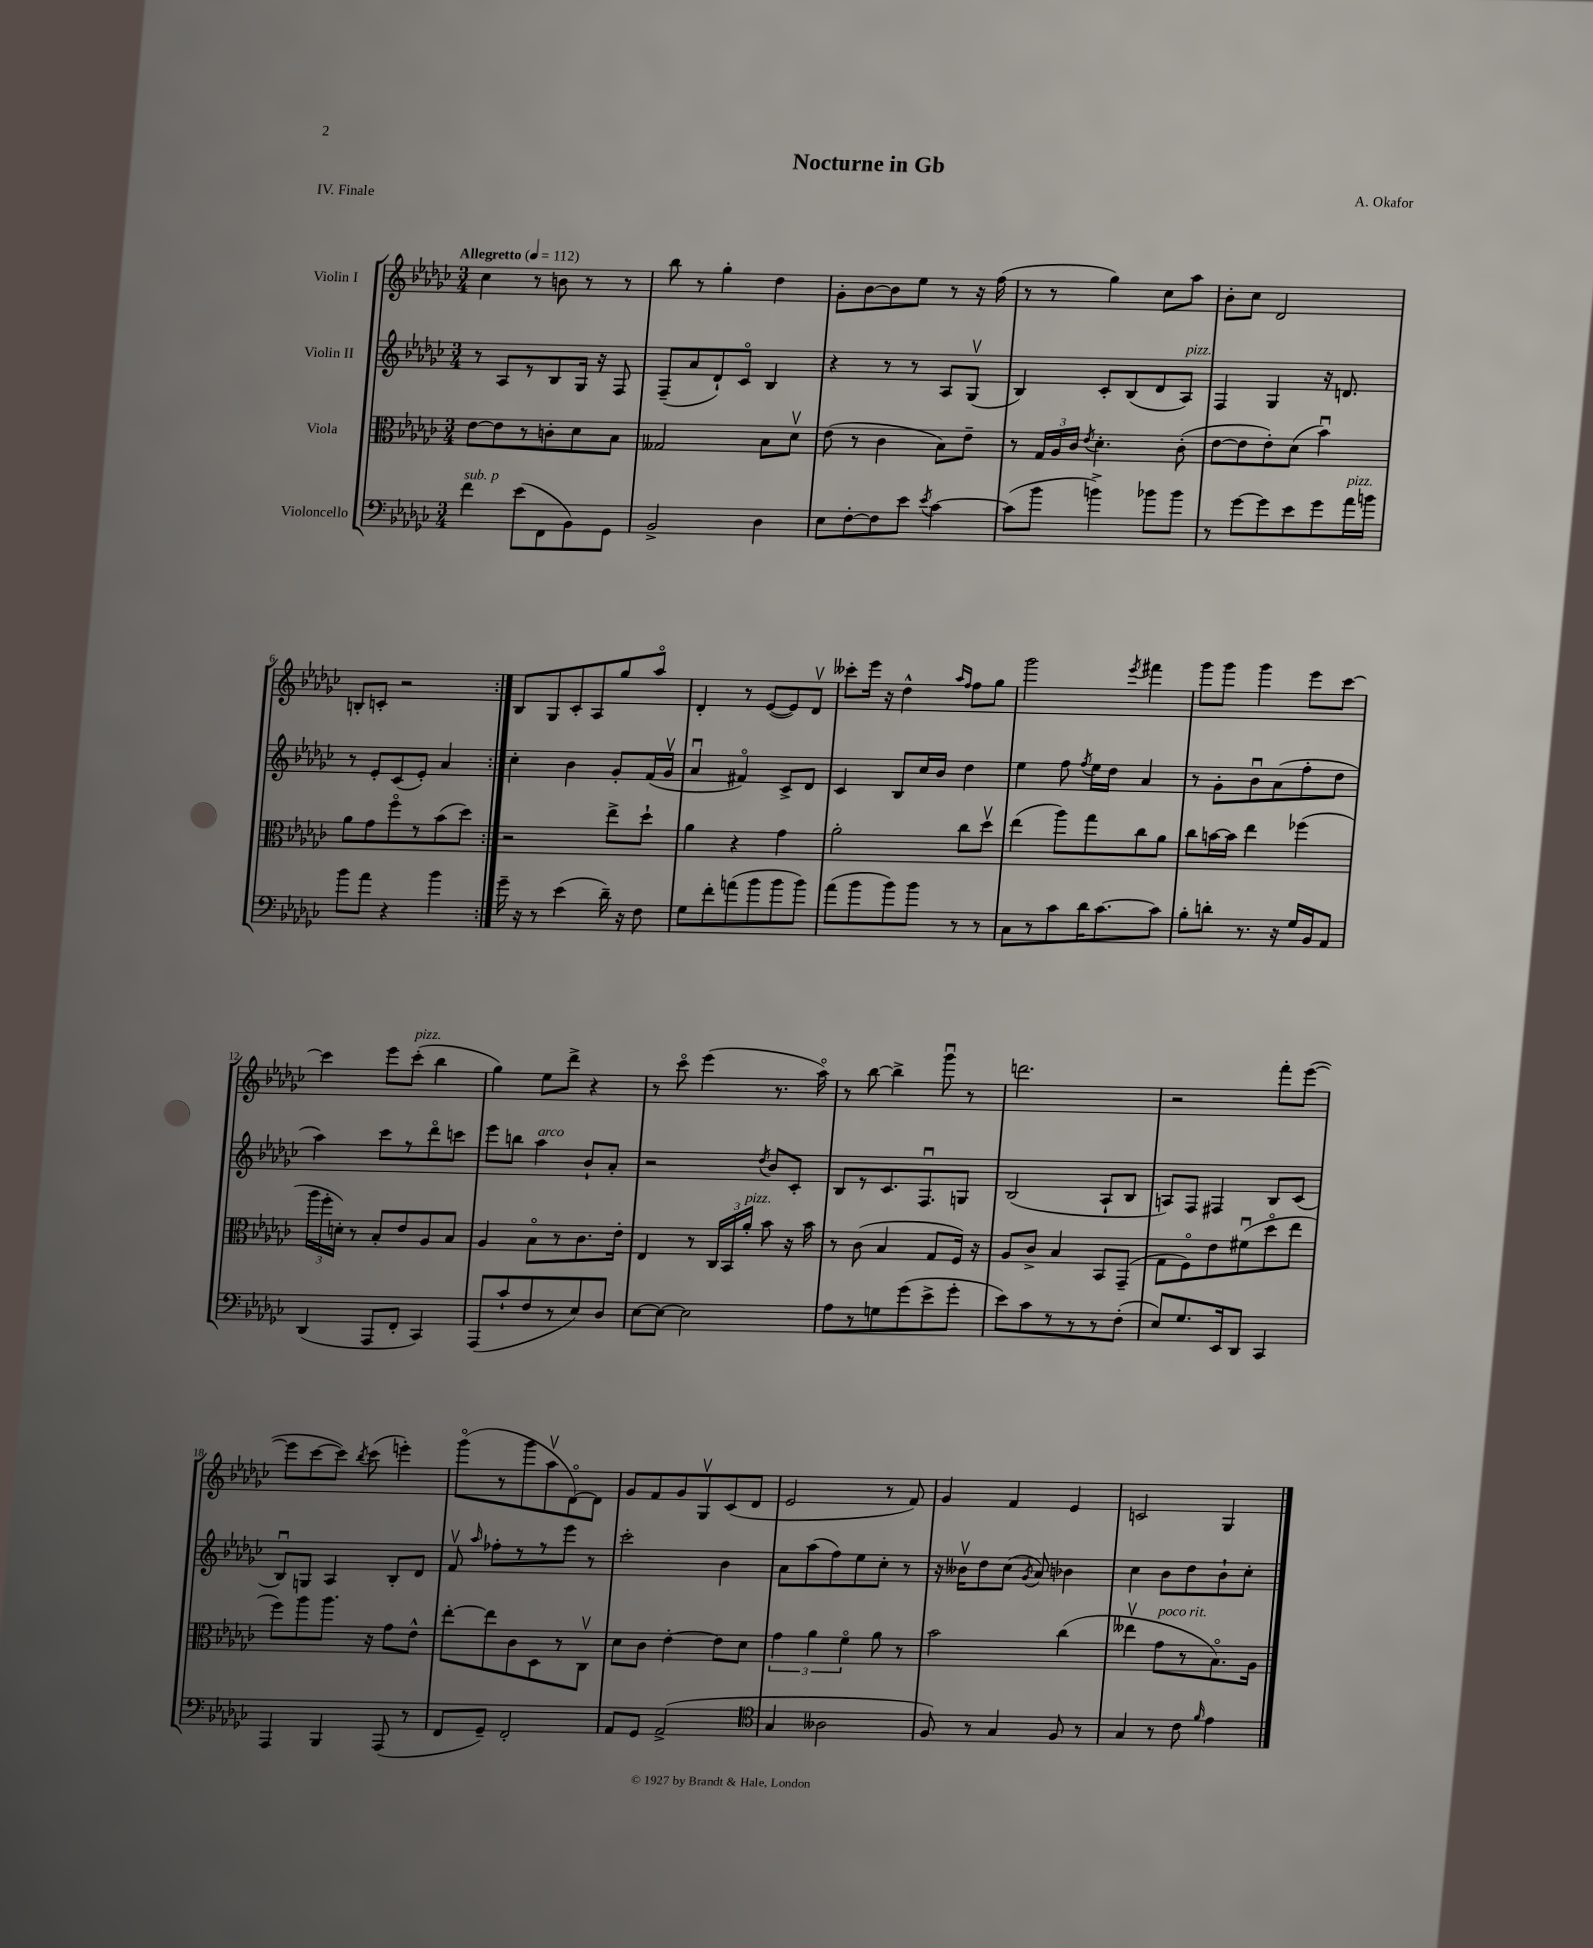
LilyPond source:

\header { title = "Nocturne in Gb" composer = "A. Okafor" piece = "IV. Finale" }
<<
\new StaffGroup <<
\new Staff = "s0" \with { instrumentName = "Violin I" } {
    \clef treble \key ges \major \numericTimeSignature \time 3/4 \tempo "Allegretto" 4 = 112
    \autoBeamOff \repeat volta 2 { ces''4 r8 b'8 r8 r8 |
    bes''8 r8 ges''4-. des''4 |
    ges'8[-. bes'8~ bes'8 ees''8] r8 r16 f''16( |
    r8 r8 ges''4) ces''8[ aes''8] |
    bes'8[-. ces''8] des'2 |
    b8[-. c'8]-. r2 | }
    bes8[ ges8 ces'8-. aes8 ges''8 aes''8]\flageolet |
    des'4-. r8 ees'8[~( ees'8) des'8]\upbow |
    ceses'''8[-. ees'''16] r16 des''4-^ \grace { aes''16[ f''16] } f''8[ ges''8] |
    ges'''2 \acciaccatura { ees'''8 } fis'''4 |
    ges'''8[ ges'''8] ges'''4 ees'''8[ ces'''8]~ |
    ces'''4 ees'''8[ ces'''8]-.^\markup { \italic "pizz." }( bes''4 |
    ges''4) ees''8[ des'''8]-> r4 |
    r8 ces'''8\flageolet ees'''4( r8. aes''16\flageolet) |
    r8 bes''8~ bes''4-> ges'''8\downbow r8 |
    d'''2. |
    r2 f'''8[-. ees'''8]~( |
    ees'''8[ ces'''8~ ces'''8]) \acciaccatura { bes''8 } ces'''8( e'''4-.) |
    ges'''8[\flageolet( r8 ges'''8 aes''8\upbow des'8~\flageolet) des'8] |
    ges'8[ f'8 ges'8 ges8\upbow ces'8( des'8] |
    ees'2 r8 f'8) |
    ges'4 f'4 ees'4 |
    c'2 ges4 \bar "|." |
}
\new Staff = "s1" \with { instrumentName = "Violin II" } {
    \clef treble \key ges \major \numericTimeSignature \time 3/4
    \autoBeamOff \repeat volta 2 { r8 aes8[ r8 bes8 ges16] r16 f8 |
    f8[--( aes'8 des'8-!) ces'8]\flageolet bes4 |
    r4 r8 r8 aes8[ ges8]\upbow( |
    bes4) ces'8[-. bes8( des'8 aes8]^\markup { \italic "pizz." }) |
    f4 ges4 r16 d'8. |
    r8 ees'8[-. ces'8( ees'8]-.) aes'4 | }
    ces''4-. bes'4 ges'8[-. f'16( ges'16]\upbow |
    aes'4\downbow fis'4\flageolet) ces'8[-> des'8] |
    ces'4 bes8[ ces''16 bes'16] des''4 |
    ees''4 f''8 \acciaccatura { f''8 } ees''16[ des''16] aes'4 |
    r8 ges'8[-. bes'8\downbow aes'8( f''8-. des''8] |
    aes''4) ces'''8[ r8 des'''8\flageolet c'''8] |
    ees'''8[ b''8] aes''4^\markup { \italic "arco" } bes'8[-! aes'8]-. |
    r2 \acciaccatura { des''8 } bes'8[ ces'8]-. |
    bes8[ r8 ces'8. f8.\downbow g8] |
    bes2( aes8[-! bes8] |
    a8[) f8] fis4 bes8[ ces'8]( |
    bes8[\downbow) g8] aes4 bes8[-. des'8] |
    f'8\upbow \grace { aes''16 } fes''8[-. r8 r8 ees'''8] r8 |
    ces'''2-. bes'4 |
    aes'8[ aes''8( f''8) ees''8 ces''8]-. r8 |
    r16 beses'16[\upbow des''8 ces''8]( \acciaccatura { ges'8 } aes'8) bes'4 |
    ces''4 bes'8[ des''8 bes'8-! ces''8]-. \bar "|." |
}
\new Staff = "s2" \with { instrumentName = "Viola" } {
    \clef alto \key ges \major \numericTimeSignature \time 3/4
    \autoBeamOff \repeat volta 2 { ees'8[~ ees'8 r8 c'8-. des'8 bes8] |
    geses2 bes8[ des'8]\upbow |
    ees'8( r8 ces'4 bes8[) ees'8]-- |
    r8 \tuplet 3/2 { ges16[ aes16 ces'16] } \acciaccatura { ees'8 } des'4.-. ces'8-.( |
    ees'8[~ ees'8 ees'8-.) des'8]( bes'4\downbow) |
    aes'8[ ges'8 f''8\flageolet r8 bes'8( des''8]) | }
    r2 ees''8[-> des''8]-! |
    aes'4 r4 ges'4 |
    aes'2-. ces''8[ des''8]\upbow |
    ees''4( aes''8[) ges''8 ces''8 aes'8] |
    ces''8[ b'16~ b'16] ees''4 fes''4( |
    \tuplet 3/2 { aes''16[ f''16-. d'16]-.) } r8 bes8[-. ees'8 aes8 bes8] |
    aes4 bes8[\flageolet r8 ces'8. ees'16]-. |
    ees4 r8 \tuplet 3/2 { ces16[ bes,16 aes'16]-.^\markup { \italic "pizz." } } bes'8 r16 bes'16 |
    r8 ces'8( bes4 ges8[ f16]) r16 |
    aes8[ ces'8]-> bes4 bes,8[ ges,8]--( |
    ges8[ f8\flageolet) ees'8 fis'8\downbow( des''8\flageolet ees''8] |
    f''8[) aes''8 aes''8.] r16 ges'8[ ees'8]-^ |
    ees''8[~-. ees''8 ces'8 des8 r8 ces8]\upbow |
    des'8[ ces'8] ees'4~-. ees'8[ des'8] |
    \tuplet 3/2 { ges'4 aes'4 f'4\flageolet } aes'8 r8 |
    bes'2 ces''4( |
    eeses''4\upbow ges'8[^\markup { \italic "poco rit." } r8 bes8.\flageolet) aes16] \bar "|." |
}
\new Staff = "s3" \with { instrumentName = "Violoncello" } {
    \clef bass \key ges \major \numericTimeSignature \time 3/4
    \autoBeamOff \repeat volta 2 { f'4^\markup { \italic "sub. p" } ees'8[( f,8 bes,8) ges,8] |
    bes,2-> des4 |
    ees8[ f8~-. f8 ees'8] \acciaccatura { ees'8 } ces'4~ |
    ces'8[( bes'8] b'4->) bes'8[ bes'8] |
    r8 ges'8[~ ges'8 ees'8 ges'8 aes'16^\markup { \italic "pizz." } b'16] |
    bes'8[ aes'8] r4 bes'4 | }
    ges'16-- r16 r8 ees'4( des'16--) r16 f8 |
    ges8[ f'8-. a'8( bes'8 bes'8 bes'8]) |
    aes'8[( bes'8 bes'8) bes'8] r8 r8 |
    ces8[ r8 ces'8 des'16 ces'8.~ ces'8] |
    bes8[-. d'8]-. r8. r16 ges16[ bes,16 aes,8] |
    des,4( aes,,8[ f,8]-. ces,4) |
    aes,,8[( ces'8-! f8 r8 ees8) des8] |
    ees8[~ ees8]~ ees2 |
    aes8[ r8 g8 ges'8( ees'8-> ges'8]-. |
    ees'8[) ces'8 r8 r8 r8 f8]-.( |
    ees8[) ges8. ees,16 des,8] ces,4 |
    aes,,4 bes,,4 aes,,8( r8 |
    f,8[ ges,8]--) f,2-. |
    aes,8[ ges,8] aes,2->( |
    \clef tenor ges4 aeses2 |
    f8) r8 ges4 f8 r8 |
    ges4 r8 ces'8 \grace { f'16 } ees'4 \bar "|." |
}
>>
>>
